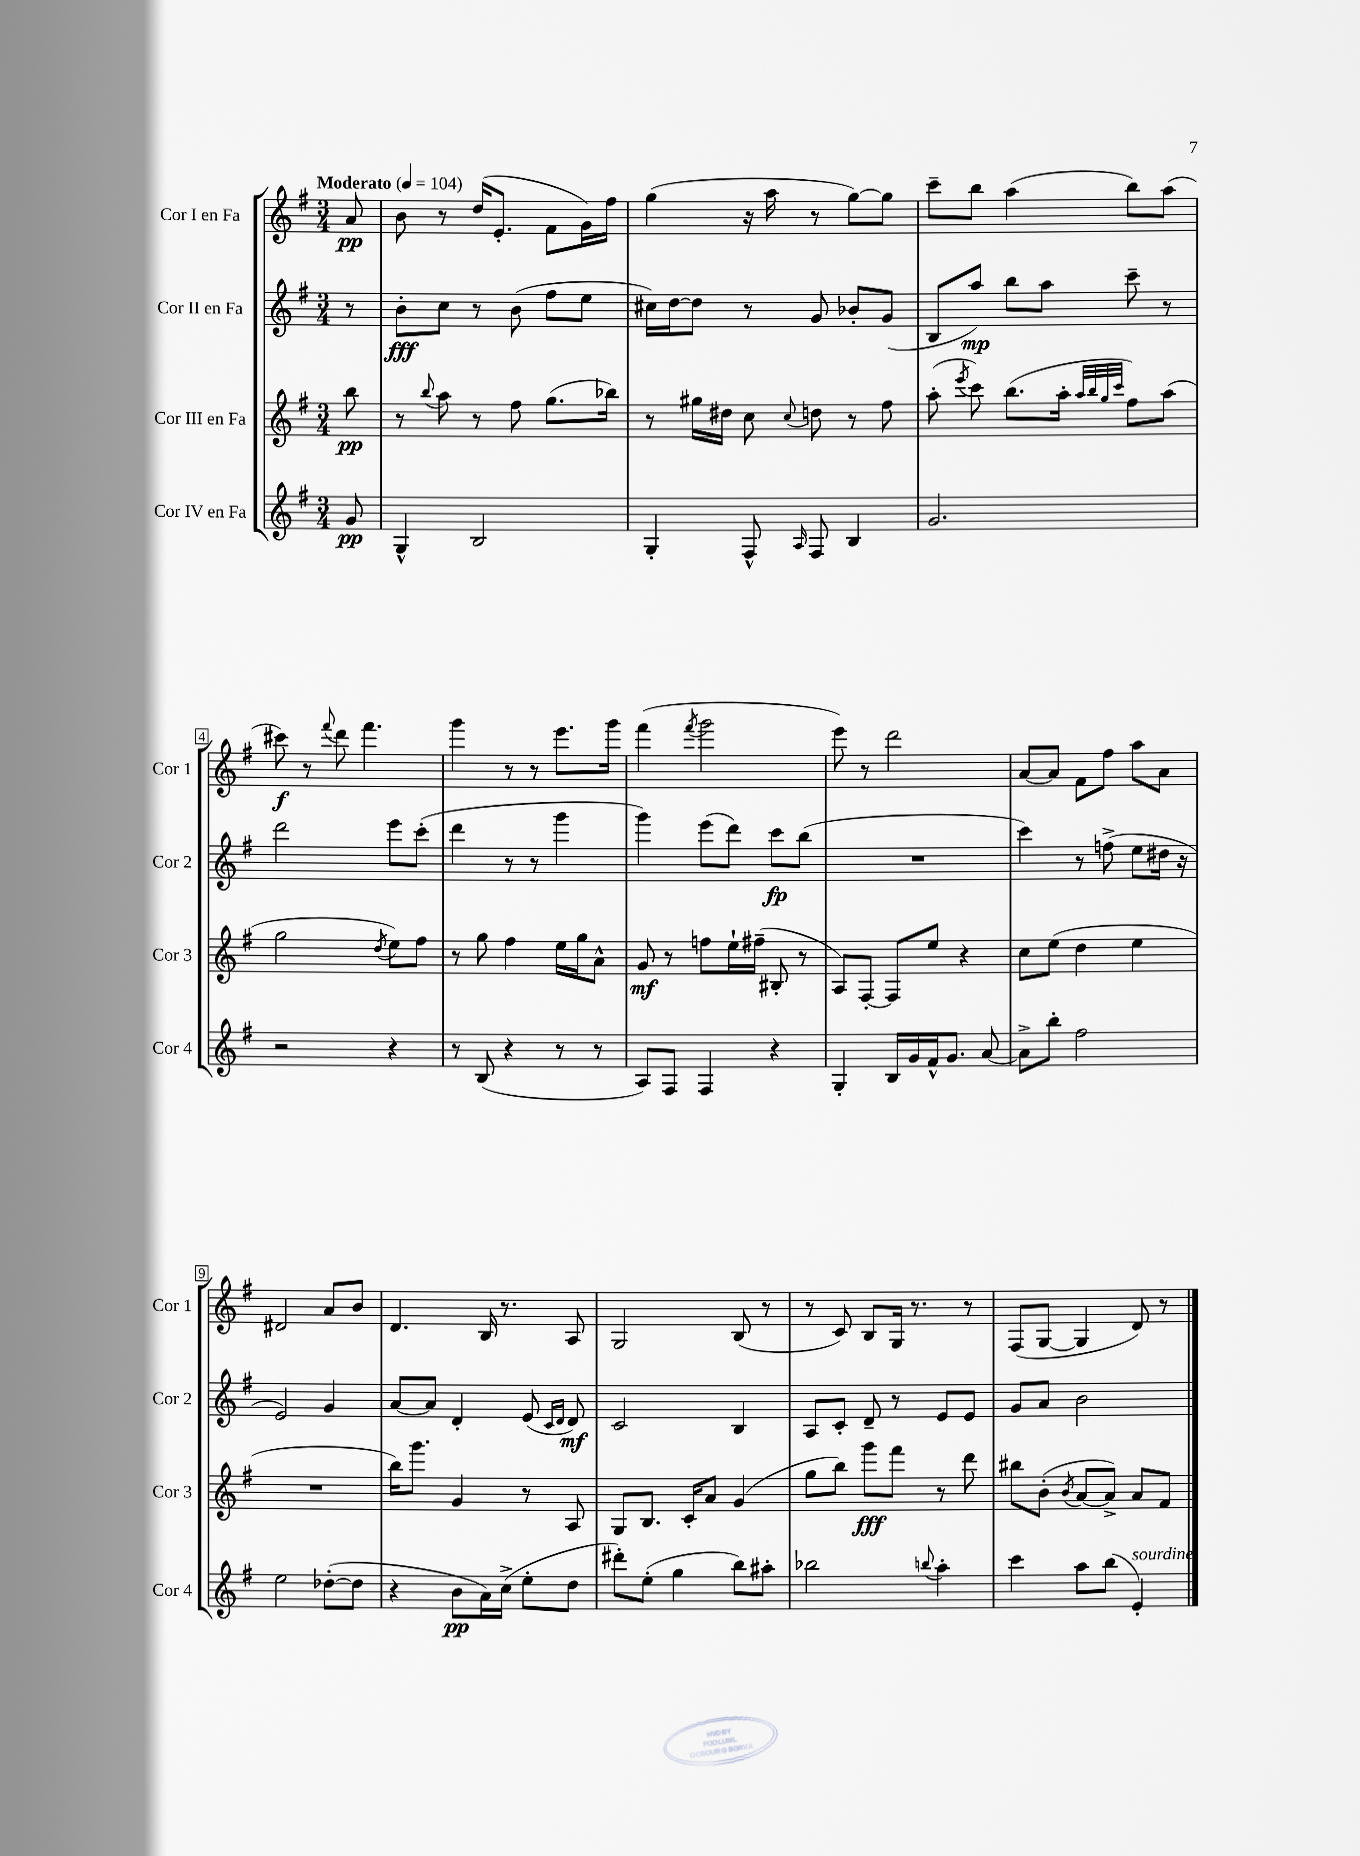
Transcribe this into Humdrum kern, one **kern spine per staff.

**kern	**kern	**kern	**kern
*staff4	*staff3	*staff2	*staff1
*clefG2	*clefG2	*clefG2	*clefG2
*k[f#]	*k[f#]	*k[f#]	*k[f#]
*M3/4	*M3/4	*M3/4	*M3/4
*MM104	*MM104	*MM104	*MM104
8g	8bb	8r	8a
=	=	=	=
4G^^	8r	8b'	8b
.	8qqbb	.	.
.	8aa	8cc	8r
2B	8r	8r	(16dd
.	.	.	8.e'
.	8ff#	(8b	.
.	(8.gg	8ff#	8f#
.	.	8ee	16g)
.	16bb-)	.	16ff#
=	=	=	=
4G'	8r	16cc#)	(4gg
.	.	[16dd	.
.	16gg#	8dd]	.
.	16dd#	.	.
8F#^^	8cc	8r	16r
.	.	.	16aa
16qqA	8qqcc	.	.
8F#	8dd	8g	8r
4B	8r	8b-'	[8gg)
.	8ff#	(8g	8gg]
=	=	=	=
2.g	(8aa'	8B	8ccc~
.	8qeee	.	.
.	8ccc)	8aa)	8bb
.	(8.bb	8bb	(4aa
.	.	8aa	.
.	16aa'	.	.
.	32qqaa	.	.
.	32qqbb	.	.
.	32qqgg	.	.
.	32qqccc	.	.
.	8ff#)	8ccc~	8bb)
.	(8aa	8r	(8aa
=	=	=	=
2r	2gg	2ddd	8ccc#)
.	.	.	8r
.	.	.	8qqfff#
.	.	.	8ddd
.	.	.	4.fff#
.	8qdd	.	.
4r	8ee)	8eee	.
.	8ff#	(8ccc'	.
=	=	=	=
8r	8r	4ddd	4ggg
(8B	8gg	.	.
4r	4ff#	8r	8r
.	.	8r	8r
8r	16ee	4ggg	8.eee
.	16gg	.	.
8r	8a^^	.	.
.	.	.	16ggg
=	=	=	=
8A)	8g	4ggg)	(4fff#
8F#	8r	.	.
.	.	.	8qfff#
4F#	8ff	(8eee	2ggg
.	16ee`	8ddd)	.
.	(16ff#~	.	.
4r	8B#'	8ccc	.
.	8r	(8bb	.
=	=	=	=
4G'	8A)	2.r	8eee)
.	[8F#'	.	8r
16B	8F#]	.	2ddd
16g	.	.	.
16f#^^	8ee	.	.
8.g	.	.	.
.	4r	.	.
[8a	.	.	.
=	=	=	=
8a^]	8cc	4ccc)	[8a
8bb'	(8ee	.	8a]
2ff#	4dd	8r	8f#
.	.	(8ff^	8ff#
.	4ee	8ee	8aa
.	.	16dd#	8a
.	.	16r	.
=	=	=	=
2ee	2.r	2e)	2d#
([8dd-'	.	4g	8a
8dd-]	.	.	8b
=	=	=	=
4r	16bb)	[8a	4.d
.	8.ggg	.	.
.	.	8a]	.
8b	4g	4d'	.
16a)	.	.	16B
(16cc^	.	.	8.r
8ee'	8r	(8e	.
.	.	16qqc	.
.	.	16qqd	.
8dd	8A	8d)	8A
=	=	=	=
8ddd#')	8G	2c	2G
(8ee'	8.B	.	.
4gg	.	.	.
.	16c'	.	.
.	8a	.	.
8bb)	(4g	4B	(8B
8aa#'	.	.	8r
=	=	=	=
2bb-	8gg	8A	8r
.	8bb)	8c'	8c)
.	8ggg	8d~	8B
.	8fff#	8r	16G
.	.	.	8.r
8qqbb	.	.	.
4aa'	8r	8e	.
.	8ddd	8e	8r
=	=	=	=
4ccc	8bb#	8g	(8F#
.	(8b'	8a	[8G
.	8qb	.	.
8aa	[8a	2b	4G]
(8bb	8a^])	.	.
4e')	8a	.	8d)
.	8f#	.	8r
==	==	==	==
*-	*-	*-	*-
